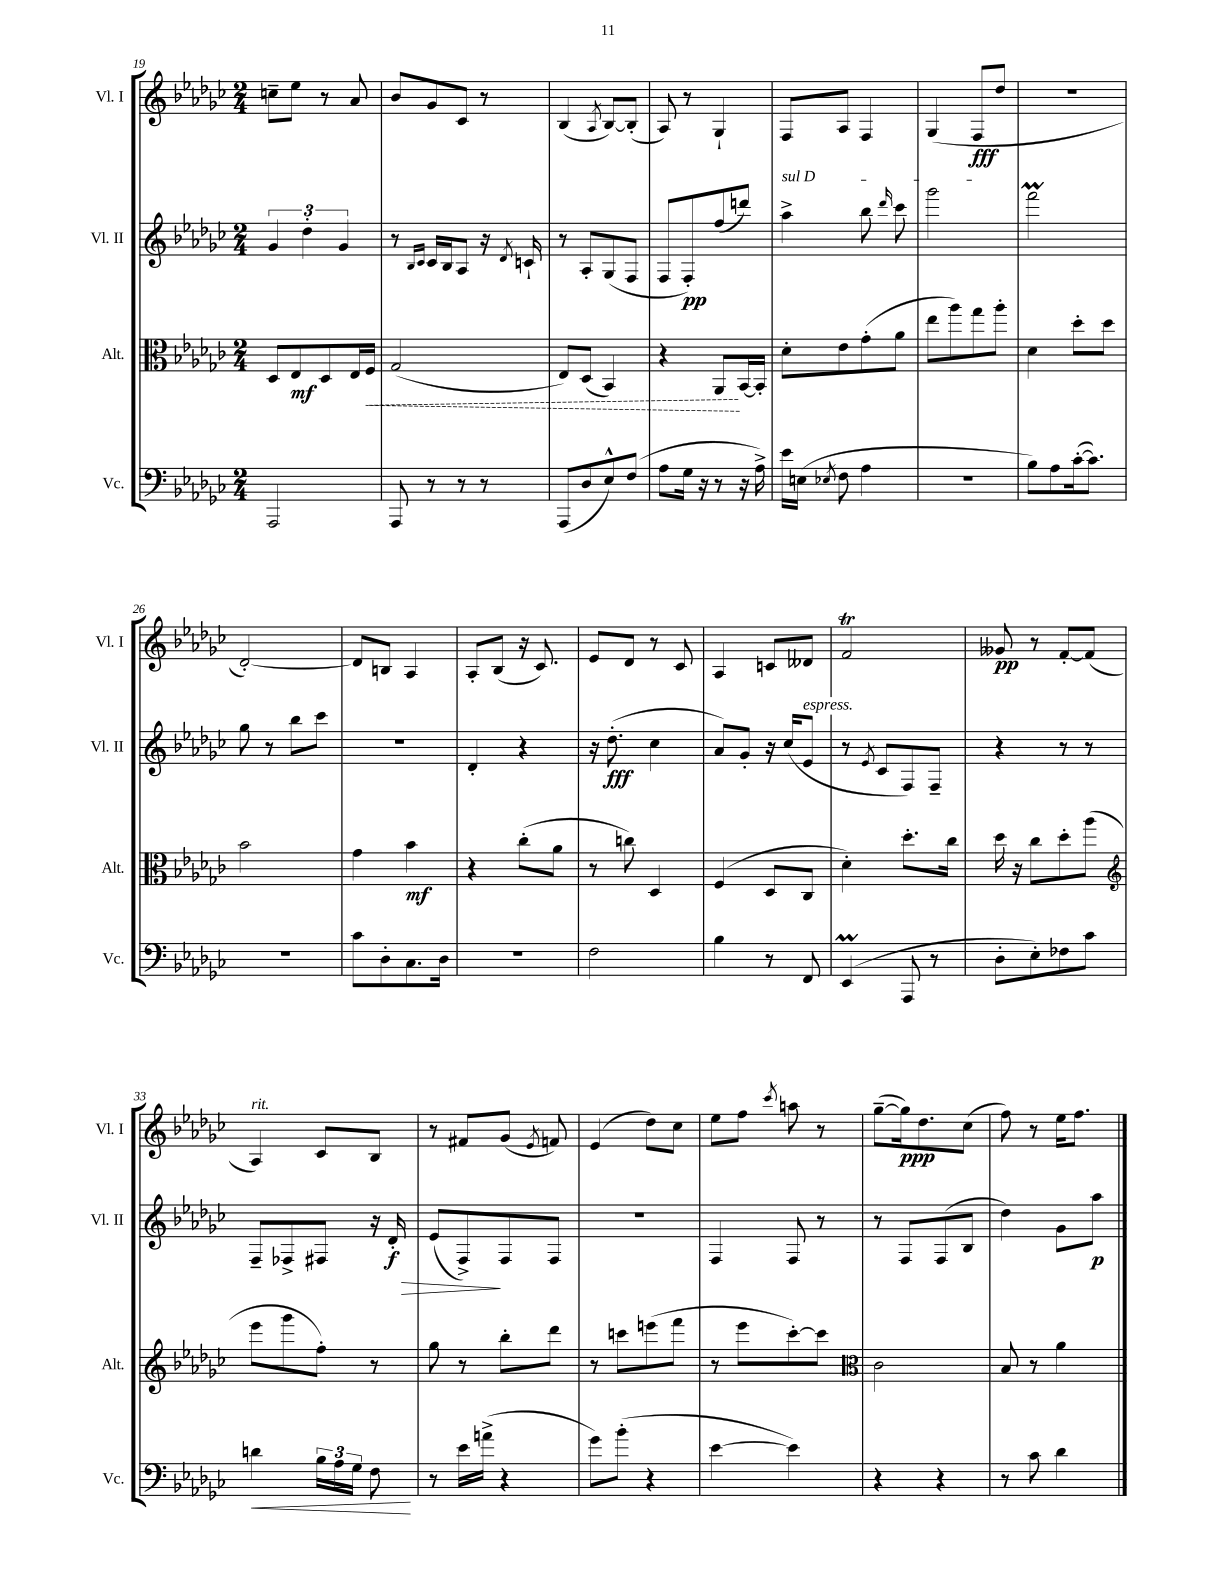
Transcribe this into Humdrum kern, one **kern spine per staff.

**kern	**dynam	**kern	**dynam	**kern	**dynam	**kern	**dynam
*part4	*part4	*part3	*part3	*part2	*part2	*part1	*part1
*staff4	*staff4	*staff3	*staff3	*staff2	*staff2	*staff1	*staff1
*I"Vc.	*	*I"Alt.	*	*I"Vl. II	*	*I"Vl. I	*
*I'Vc.	*	*I'Alt.	*	*I'Vl. II	*	*I'Vl. I	*
*clefF4	*	*clefC3	*	*clefG2	*	*clefG2	*
*k[b-e-a-d-g-c-]	*	*k[b-e-a-d-g-c-]	*	*k[b-e-a-d-g-c-]	*	*k[b-e-a-d-g-c-]	*
*M2/4	*	*M2/4	*	*M2/4	*	*M2/4	*
=19	=19	=19	=19	=19	=19	=19	=19
2AAA-/	.	8D-/L	.	6g-/	.	8ccn~\L	.
.	.	8E-/	mf	.	.	8ee-\J	.
.	.	.	.	6dd-'\	.	.	.
.	.	8D-/	.	.	.	8r	.
.	.	.	.	6g-/	.	.	.
.	.	16E-/L	.	.	.	8a-/	.
!	!	!	!LO:HP:b	!	!	!	!
.	.	16F/JJ	<	.	.	.	.
=20	=20	=20	=20	=20	=20	=20	=20
8AAA-/	.	(2G-/	.	8r	.	8b-/L	.
.	.	.	.	16qqB-/LL	.	.	.
.	.	.	.	16qqc-/JJ	.	.	.
8r	.	.	.	16c-/LL	.	8g-/	.
.	.	.	.	16B-/J	.	.	.
8r	.	.	.	8A-/J	.	8c-/J	.
8r	.	.	.	16r	.	8r	.
.	.	.	.	8qd-/	.	.	.
.	.	.	.	16cn`/	.	.	.
=21	=21	=21	=21	=21	=21	=21	=21
(8AAA-/L	.	8E-/L)	.	8r	.	(4B-/	.
8D-/	.	(8D-/J	.	8A-'/L	.	.	.
.	.	.	.	.	.	8qA-/	.
8E-^^/)	.	4BB-/)	.	(8G-/	.	[8B-/L)	.
(8F/J	.	.	.	8F/J	.	(8B-'/J]	.
=22	=22	=22	=22	=22	=22	=22	=22
8A-\L	.	4r	.	8F/L	.	8A-/)	.
16G-\Jk	.	.	.	8F'/)	pp	8r	.
16r	.	.	.	.	.	.	.
8r	.	8AA-/L	.	(8ff/	.	4G-`/	.
16r	.	[16BB-/L	[	8dddn/J)	.	.	.
16A-^\)	.	16BB-'/JJ]	.	.	.	.	.
=23	=23	=23	=23	=23	=23	=23	=23
!	!	!	!	!LO:TX:a:i:t=sul D	!	!	!
16e-\LL	.	8d-'\L	.	4aa-^\	.	8F/L	.
(16En\JJ	.	.	.	.	.	.	.
8qE-X/	.	.	.	.	.	.	.
8F\	.	8e-\	.	.	.	8A-/J	.
4A-\	.	(8g-'\	.	8bb-\	.	4F/	.
.	.	.	.	16qqddd-/	.	.	.
.	.	8a-\J	.	8ccc-\	.	.	.
=24	=24	=24	=24	=24	=24	=24	=24
2r	.	8ee-\L	.	2ggg-\	.	(4G-/	.
.	.	8aa-\)	.	.	.	.	.
.	.	8gg-\	.	.	.	8F/L	fff
.	.	8aa-'\J	.	.	.	8dd-/J	.
=25	=25	=25	=25	=25	=25	=25	=25
8B-\L)	.	4d-\	.	2fffm\	.	2r	.
8A-\	.	.	.	.	.	.	.
([16c-'\k	.	8dd-'\L	.	.	.	.	.
8.c-\J])	.	.	.	.	.	.	.
.	.	8dd-\J	.	.	.	.	.
!!LO:LB:g=z
=26	=26	=26	=26	=26	=26	=26	=26
2r	.	2b-\	.	8gg-\	.	[2d-'/)	.
.	.	.	.	8r	.	.	.
.	.	.	.	8bb-\L	.	.	.
.	.	.	.	8ccc-\J	.	.	.
=27	=27	=27	=27	=27	=27	=27	=27
8c-\L	.	4g-\	.	2r	.	8d-/L]	.
8D-'\	.	.	.	.	.	8Bn/J	.
8.C-\	.	4b-\	mf	.	.	4A-/	.
16D-\Jk	.	.	.	.	.	.	.
=28	=28	=28	=28	=28	=28	=28	=28
2r	.	4r	.	4d-'/	.	8A-'/L	.
.	.	.	.	.	.	(8B-/J	.
.	.	(8cc-'\L	.	4r	.	16r	.
.	.	.	.	.	.	8.c-/)	.
.	.	8a-\J	.	.	.	.	.
=29	=29	=29	=29	=29	=29	=29	=29
2F\	.	8r	.	16r	.	8e-/L	.
.	.	.	.	(8.dd-'\	fff	.	.
.	.	8ccn\)	.	.	.	8d-/J	.
.	.	4D-/	.	4cc-\	.	8r	.
.	.	.	.	.	.	8c-/	.
=30	=30	=30	=30	=30	=30	=30	=30
4B-\	.	(4F/	.	8a-/L)	.	4A-/	.
.	.	.	.	8g-'/J	.	.	.
8r	.	8D-/L	.	16r	.	8cn/L	.
.	.	.	.	(16cc-/KL	.	.	.
!	!	!	!	!LO:TX:a:i:t=espress.	!	!	!
8FF/	.	8C-/J	.	8e-/J	.	8d--X/J	.
=31	=31	=31	=31	=31	=31	=31	=31
(4EE-M/	.	4d-'\)	.	8r	.	2ft/	.
.	.	.	.	8qe-/	.	.	.
.	.	.	.	8c-/L	.	.	.
8AAA-/	.	8.dd-'\L	.	8F/)	.	.	.
8r	.	.	.	8F~/J	.	.	.
.	.	16cc-\Jk	.	.	.	.	.
=32	=32	=32	=32	=32	=32	=32	=32
8D-'\L	.	16dd-\	.	4r	.	8g--X/	pp
.	.	16r	.	.	.	.	.
8E-'\)	.	8cc-\L	.	.	.	8r	.
8F-X\	.	8dd-'\	.	8r	.	[8f'/L	.
8c-\J	.	(8aa-\J	.	8r	.	(8f/J]	.
!!LO:LB:g=z
=33	=33	=33	=33	=33	=33	=33	=33
*	*	*clefG2	*	*	*	*	*
!	!	!	!	!	!	!LO:TX:a:i:t=rit.	!
!	!LO:HP:b	!	!	!	!	!	!
4dn\	<	8eee-\L	.	8F~/L	.	4A-/)	.
.	.	8ggg-\	.	8F-X^/	.	.	.
24B-\LL	.	8ff'\J)	.	8F#X/J	.	8c-/L	.
24A-\	.	.	.	.	.	.	.
24G-\JJ	.	.	.	.	.	.	.
8F\	.	8r	.	16r	.	8B-/J	.
!	!	!	!	!	!LO:HP:b	!	!
.	.	.	.	16d-'/	> f	.	.
.	[	.	.	.	.	.	.
=34	=34	=34	=34	=34	=34	=34	=34
8r	.	8gg-\	.	(8e-/L	.	8r	.
16e-\LL	.	8r	.	8F^/)	.	8f#X/L	.
(16an^\JJ	.	.	.	.	.	.	.
4r	.	8bb-'\L	.	8F/	]	(8g-/J	.
.	.	.	.	.	.	8qe-/	.
.	.	8ddd-\J	.	8F/J	.	8fn/)	.
=35	=35	=35	=35	=35	=35	=35	=35
8g-\L)	.	8r	.	2r	.	(4e-/	.
(8b-'\J	.	8cccn\L	.	.	.	.	.
4r	.	(8eeen\	.	.	.	8dd-\L)	.
.	.	8fff\J	.	.	.	8cc-\J	.
=36	=36	=36	=36	=36	=36	=36	=36
[4e-\	.	8r	.	4F/	.	8ee-\L	.
.	.	8eee-\L	.	.	.	8ff\J	.
.	.	.	.	.	.	8qccc-/	.
4e-\])	.	[8ccc-'\)	.	8F/	.	8aan\	.
.	.	8ccc-\J]	.	8r	.	8r	.
=37	=37	=37	=37	=37	=37	=37	=37
*	*	*clefC3	*	*	*	*	*
4r	.	2c-\	.	8r	.	([8gg-~\L	.
.	.	.	.	8F/L	.	16gg-\k])	ppp
.	.	.	.	.	.	8.dd-\	.
4r	.	.	.	(8F/	.	.	.
.	.	.	.	8B-/J	.	(8cc-\J	.
=38	=38	=38	=38	=38	=38	=38	=38
8r	.	8B-/	.	4dd-\)	.	8ff\)	.
8c-\	.	8r	.	.	.	8r	.
4d-\	.	4a-\	.	8g-\L	.	16ee-\KL	.
.	.	.	.	.	.	8.ff\J	.
.	.	.	.	8aa-\J	p	.	.
==	==	==	==	==	==	==	==
*-	*-	*-	*-	*-	*-	*-	*-
